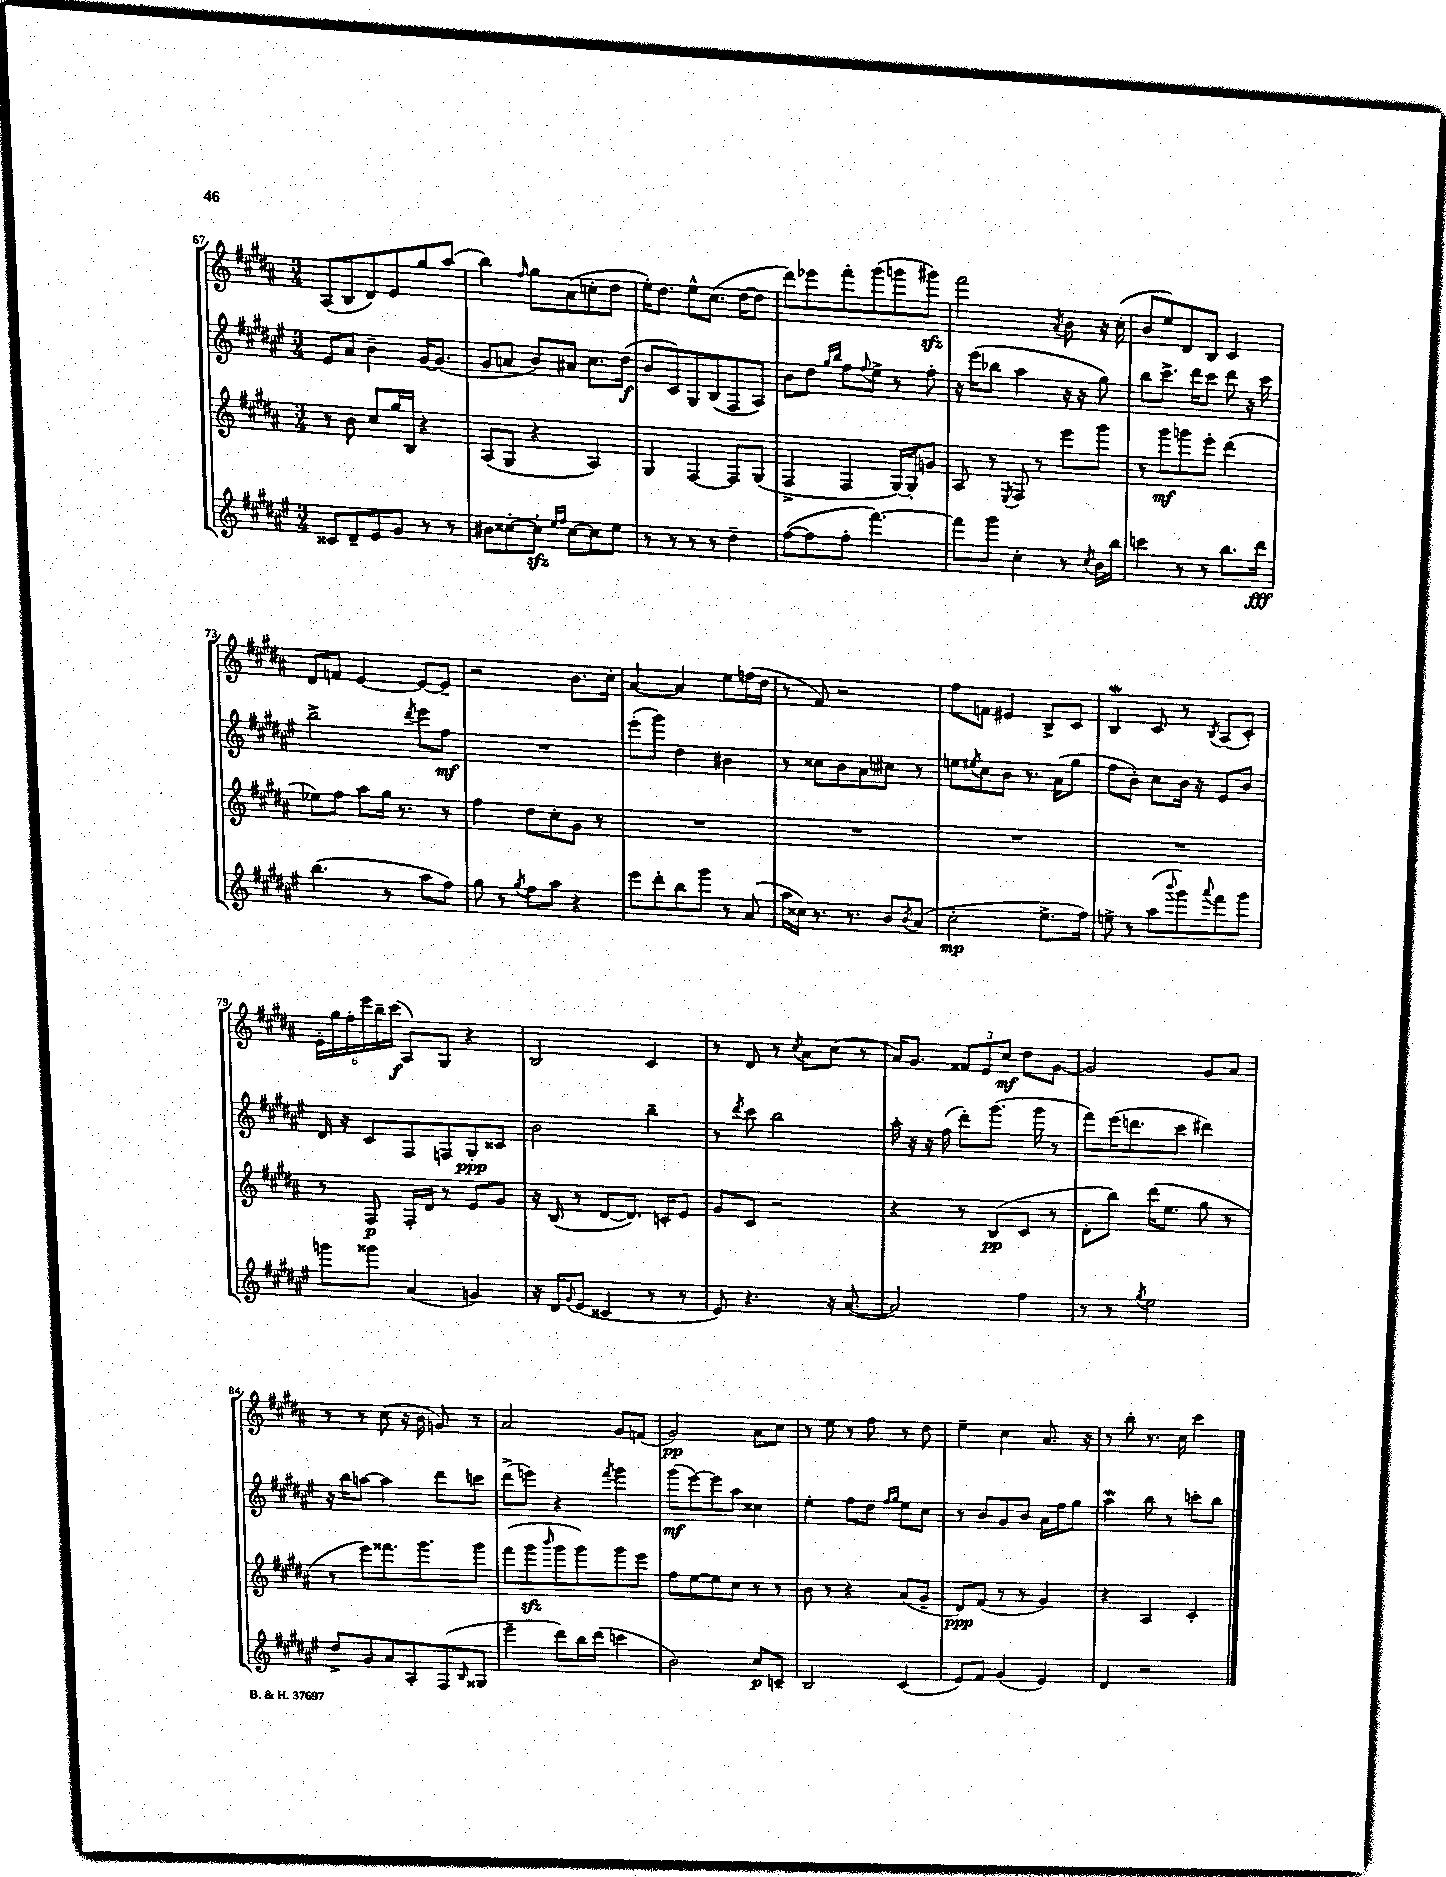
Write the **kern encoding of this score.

**kern	**kern	**kern	**kern
*staff4	*staff3	*staff2	*staff1
*clefG2	*clefG2	*clefG2	*clefG2
*k[f#c#g#d#a#e#]	*k[f#c#g#d#a#]	*k[f#c#g#d#a#e#]	*k[f#c#g#d#a#]
*M3/4	*M3/4	*M3/4	*M3/4
8c##	8r	8e#	(8A#
8d#~	8b	8a#	8B
8e#	8cc#	4b~	8d#)
8g#	16gg#	.	8e
.	16B	.	.
8r	4r	[16g#	8gg#
.	.	(8.g#]	.
8r	.	.	(8aa#
=	=	=	=
8b#	(8A#	8g#	4bb)
[8cc##'	8G#	8a	.
.	.	.	16qqff#
8cc##']	4r	8b)	8gg#
16qqee#	.	.	.
16qqff#	.	.	.
[8cc##	.	8a#	(8a#
8cc##]	4A#)	8.cc#	8cc'
8ee#	.	.	8dd#
.	.	(16dd#	.
=	=	=	=
8r	4G#	8b	16ee')
.	.	.	8.dd#
8r	.	8c#)	.
8r	[4F#	8G#	8ee^^
8r	.	(8B	(8.cc#
4dd#~	8F#]	8F#	.
.	.	.	[16dd#
.	(8G#	8A#)	8dd#]
=	=	=	=
([8ff#	4F#^	8b	8ddd#)
8ff#]	.	8dd#	8eee-
.	.	16qqgg#	.
.	.	16qqbb	.
8ff#'	4F#	8ff#	8fff#'
.	.	8qqff#	.
[4.fff#)	.	8ee#^	(8ggg#
.	[16G#)	8r	8ggg
.	16G#']	.	.
.	8g	8ff#'	8ggg#)
=	=	=	=
8fff#]	8A#	16r	2fff#
.	.	(16eee#	.
8ggg#	8r	8bb-	.
.	8qE	.	.
4cc#'	8F#	4aa#	.
.	8r	.	.
.	.	.	8qa#
8r	8eee	16r	8b
.	.	16r	.
8qcc#	.	.	.
16b	8ggg#	8gg#)	16r
16bb	.	.	(16cc#'
=	=	=	=
4ccc	8r	8bb	8b
.	8ggg#	8.ccc#^	8ee)
8r	8ggg	.	8d#
.	.	16ddd#	.
8r	8eee'	8ccc#	8B
8.bb	(4ddd#	8ddd#	4c#
.	.	16r	.
16ddd#	.	16ccc#	.
=	=	=	=
(4.bb	8ee-)	2bb^	8d#
.	8ff#	.	8f
.	8aa#	.	[4e
8r	16gg#	.	.
.	8.r	.	.
.	.	8qddd#	.
8aa#	.	8eee#	8e_
8ff#)	8r	8ff#	8e~]
=	=	=	=
8gg#	4ff#	2.r	2r
8r	.	.	.
8qgg#	.	.	.
8ff#	8dd#	.	.
8aa#	8cc#'	.	.
4r	8g#	.	8.b
.	8r	.	.
.	.	.	16cc#'
=	=	=	=
8eee#	2.r	(8eee#'	[4a#
8ddd#'	.	8ggg#)	.
8bb	.	4dd#	4a#]
8ggg#	.	.	.
8r	.	4b#	8ee
(8a#	.	.	(16ff
.	.	.	16dd#
=	=	=	=
16aa#	2.r	8r	8r
16cc##)	.	.	.
8.r	.	8cc##	8f#)
.	.	8b	2r
8.r	.	.	.
.	.	8a#	.
8b	.	8cc#	.
8qb	.	.	.
(8a#	.	8r	.
=	=	=	=
2cc#'	2.r	8ee	8ff#
.	.	8qee#	.
.	.	8cc#	8f
.	.	8b	4e#
.	.	8.r	.
8.ee#^	.	.	8B^
.	.	(16a#	.
.	.	8gg#	8c#
16ff#)	.	.	.
=	=	=	=
8ee^	2.r	8ff#	4B
8r	.	8b')	.
(8aa#	.	8cc#	8c#
8qqbbb	.	.	.
8ggg#)	.	16b	8r
.	.	16r	.
8qqaaa#	.	.	8qB
8fff#	.	8e#	(8A#
8ggg#	.	8b	8c#')
=	=	=	=
8ggg	8r	16d#	24e'
.	.	.	24gg#
.	.	16r	.
.	.	.	24ff#'
8ggg##	8F#	8c#	24eee
.	.	.	24bb~
.	.	.	(24ccc#
(4a#	16F#'	8F#	8A#)
.	16d#	.	.
.	8r	8F	8G#
4g)	8e	8G#'	4r
.	8g#	8c##	.
=	=	=	=
16r	16r	2b	2B
16d#	(16B	.	.
8qqg#	.	.	.
(8e#	8r	.	.
4c##	[8d#	.	.
.	8.d#])	.	.
8r	.	4bb~	4c#
.	16c'	.	.
8r	8e	.	.
=	=	=	=
8e#)	8g#	8r	8r
.	.	8qddd#	.
4.r	8c#	8ccc#	8d#
.	2r	2bb	8r
.	.	.	8qcc#
.	.	.	8a#
16r	.	.	(8cc#
([8.a#	.	.	.
.	.	.	8r
=	=	=	=
2a#])	4r	16aa#'	16a#)
.	.	16r	8.g#
.	.	16r	.
.	.	(16ff#	.
.	8r	8ddd#')	12f##
.	.	.	12e
.	(8B	(8.ggg#	.
.	.	.	12cc#
4ff#	8c#	.	8dd#
.	.	16ggg#	.
.	8r	8r	[8g#
=	=	=	=
8r	8d#'	8fff#)	2g#]
8r	8bb)	(16eee#	.
.	.	8.ddd	.
8qgg#	.	.	.
2ee#	(16ddd#	.	.
.	8.ee	.	.
.	.	8ccc#	.
.	8gg#	4ddd#)	8g#
.	8r	.	8a#
=	=	=	=
8dd#^	8r	16r	8r
.	.	16bb	.
8g#	8eee)	[8aa	8r
8a#	8.fff##	4aa]	(8cc#
8A#'	.	.	16r
.	8.ggg#	.	16b
(8F#	.	8ddd#	8g)
16qqB	.	.	.
8G##	8ggg#	8ccc	8r
=	=	=	=
4eee#~	(8fff#	(8ddd#^	2a#
.	8ggg#	8eee)	.
.	16qqbbb	.	.
8ddd#)	8ggg#	4r	.
16bb	8ggg#)	.	.
(16ddd#	.	.	.
.	.	8qfff#	.
4ccc	8ggg#	4ggg#	8g#
.	8eee	.	(8f
=	=	=	=
2b)	8ff#	(8ggg#	2g#)
.	[8ee	[8eee#)	.
.	8ee]	8eee#]	.
.	8cc#	8aa#	.
8cc#	8r	4cc##	8a#
8c~	8r	.	8cc#
=	=	=	=
2B	8b	4ee#'	8r
.	8r	.	8ee
.	4r	8ff#	8r
.	.	8dd#	8ff#
.	.	16qqff#	.
.	.	16qqgg#	.
(4c#	(8a#	8ee#	8r
.	8g#~	8cc#	8dd#
=	=	=	=
8e#)	8d#)	8r	4ee~
8f#	(8f#	8b	.
(4g#	8r	8g#	4cc#
.	8r	8b	.
4e#)	4g#)	16a#	8.a#
.	.	16ff#	.
.	.	8gg#	.
.	.	.	16r
=	=	=	=
4d#	4r	4aa#	8r
.	.	.	8bb'
2r	4A#	8bb	8.r
.	.	8r	.
.	.	.	16cc#
.	4c#'	8ccc'	4ccc#
.	.	8bb	.
==	==	==	==
*-	*-	*-	*-
